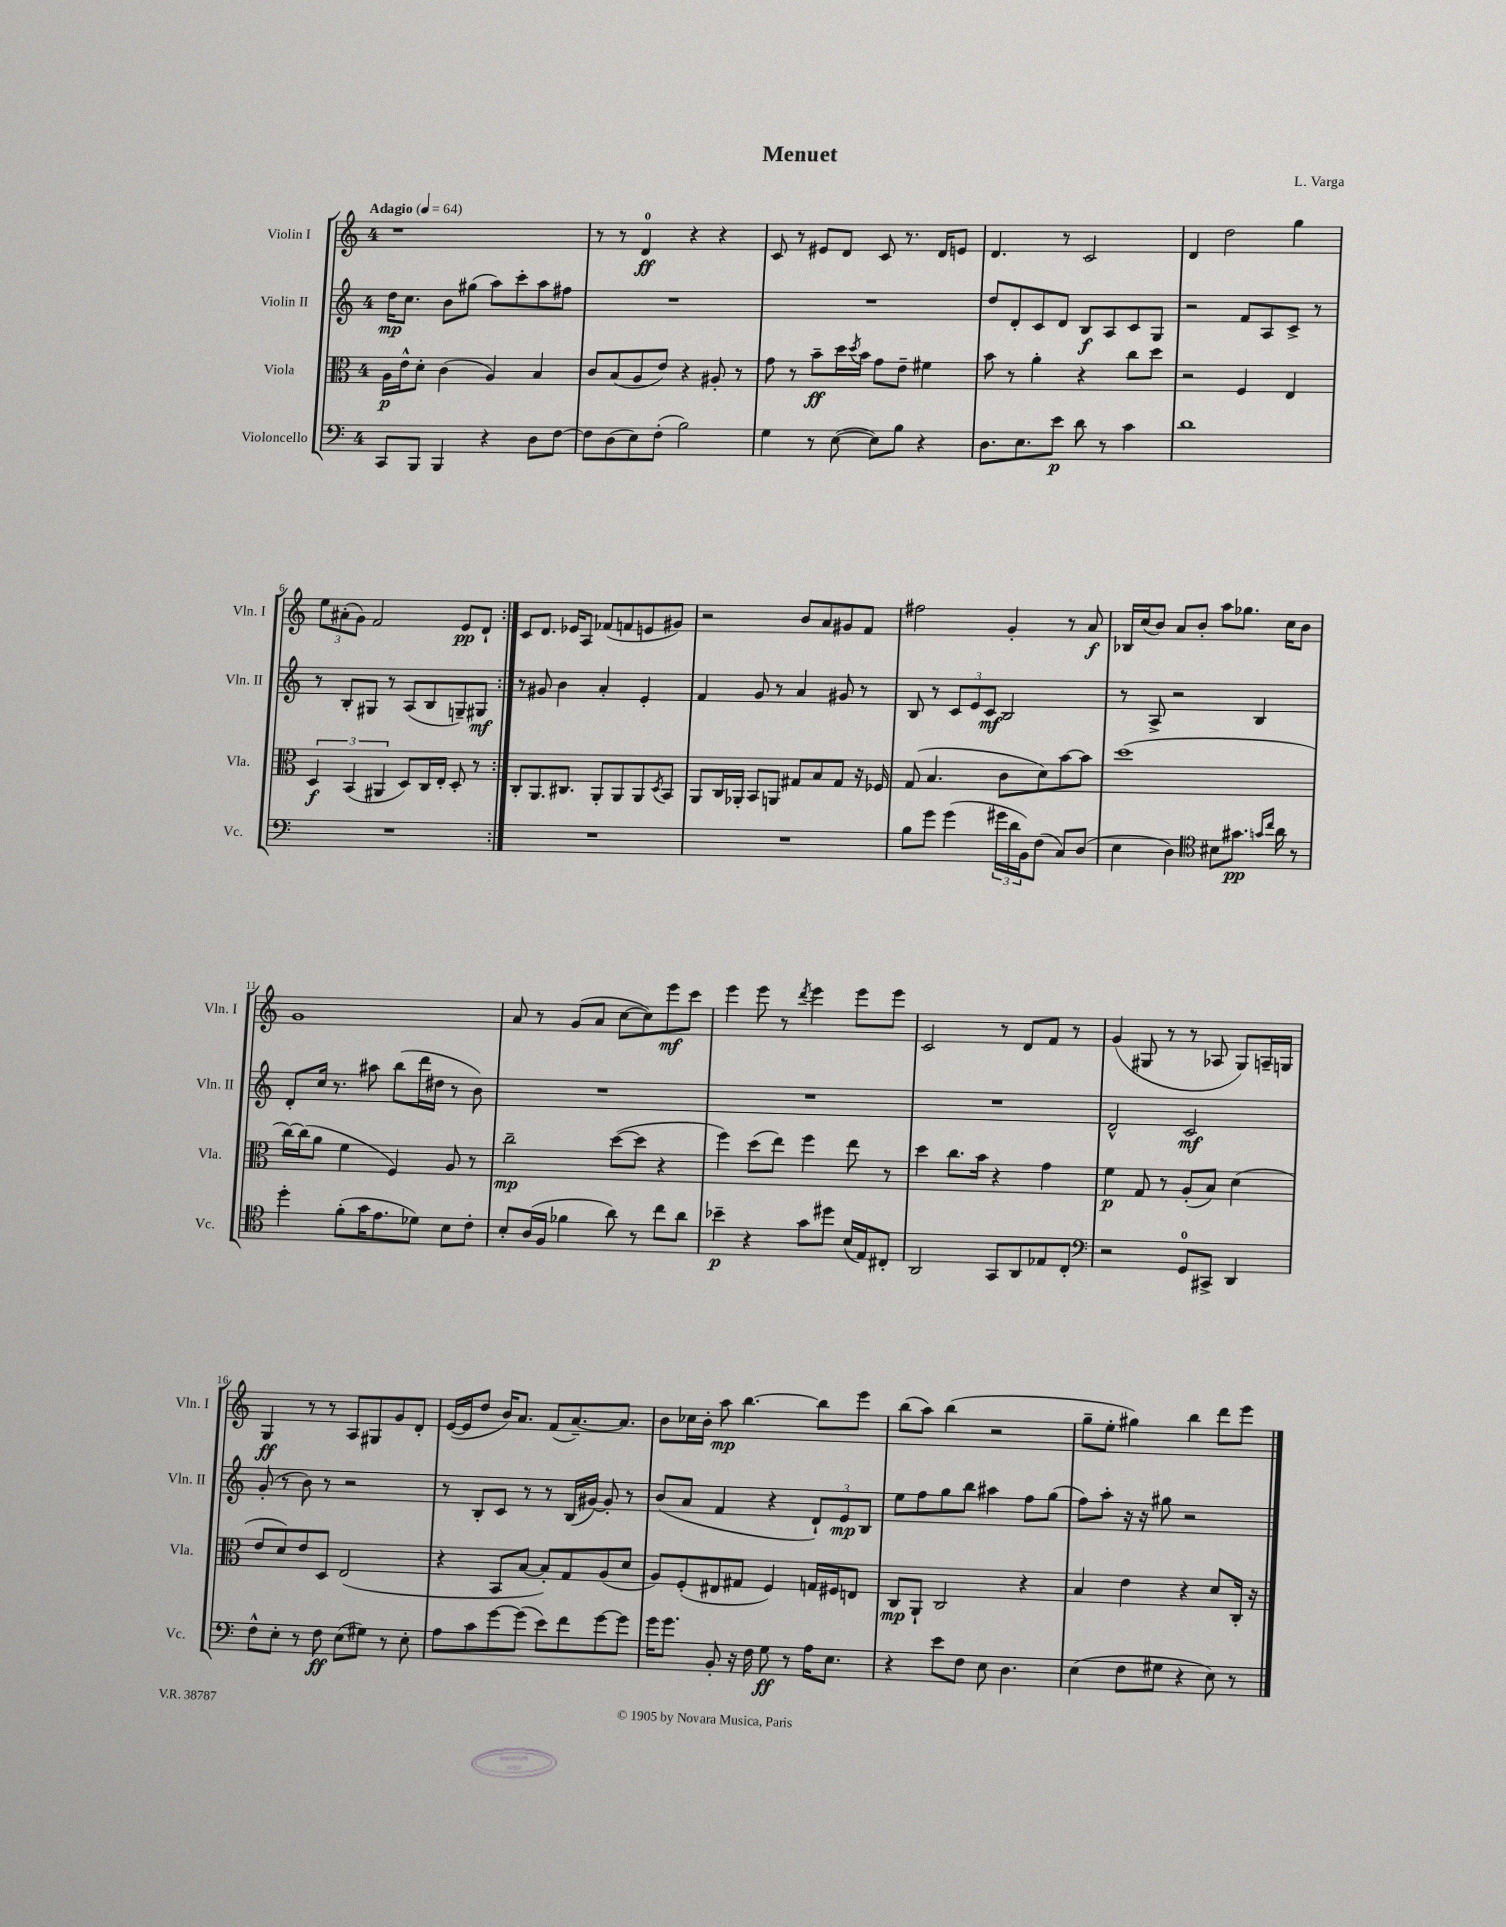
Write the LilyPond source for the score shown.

\header { title = "Menuet" composer = "L. Varga" }
<<
\new StaffGroup <<
\new Staff = "s0" \with { instrumentName = "Violin I" shortInstrumentName = "Vln. I" } {
    \clef treble \key c \major \once \override Staff.TimeSignature.style = #'single-digit \time 4/4 \tempo "Adagio" 4 = 64
    \repeat volta 2 { r1 |
    r8 r8 d'4-0\ff r4 r4 |
    c'8 r8 eis'8 d'8 c'8 r8. d'16 e'8 |
    d'4. r8 c'2 |
    d'4 d''2 g''4 |
    \tuplet 3/2 { e''8 ais'8-.( g'8) } f'2 e'8\pp d'8-! | }
    c'8 d'8. ees'16 a8 fes'8( f'8 e'8 gis'8) |
    r2 b'8 a'8 gis'8 f'8 |
    fis''2 g'4-. r8 a'8\f |
    bes16 c''16( b'8) a'8 b'8-. a''8 ges''8. c''16 b'8 |
    g'1 |
    a'8 r8 g'8( a'8 c''8~ c''8) e'''8\mf c'''8 |
    e'''4 e'''8 r8 \acciaccatura { d'''8 } e'''4 e'''8 e'''8 |
    c'2 r8 d'8 f'8 r8 |
    g'4( gis8 r8 r8 aes8 gis8) a16-- g16 |
    g4\ff r8 r8 a8 gis8 g'8 d'8-. |
    e'16~( e'16 d''8 b'16) a'8. f'8( a'8.~--) a'8. |
    b'8 ces''16 b'16-. a''8\mp b''4.~ b''8 e'''8 |
    b''8( a''8) b''4( r2 |
    g''8-- e''8-. gis''4) b''4 d'''8 e'''8 \bar "|." |
}
\new Staff = "s1" \with { instrumentName = "Violin II" shortInstrumentName = "Vln. II" } {
    \clef treble \key c \major \once \override Staff.TimeSignature.style = #'single-digit \time 4/4
    \repeat volta 2 { d''16\mp c''8. b'8 gis''8( a''8) c'''8-. a''8 fis''8 |
    R1 |
    R1 |
    d''8 d'8-. c'8 d'8 b8\f a8 c'8 g8 |
    r2 f'8 a8 c'8-> r8 |
    r8 b8-. gis8 r8 a8( b8 g8--) gis8\mf | }
    r8 gis'8 b'4 a'4-. e'4-. |
    f'4 g'8 r8 a'4 gis'8 r8 |
    b8 r8 \tuplet 3/2 { c'8 e'8 c'8\mf } b2 |
    r8 a8-> r2 b4 |
    d'8-. c''16 r8. ais''8 b''8( d'''16 dis''16 r8 b'8) |
    R1 |
    R1 |
    R1 |
    d'2-^ c'2\mf |
    g'8-.( r8 b'8) r8 r2 |
    r8 b8-. c'8 r8 r8 b16( gis'16~) gis'8-. r8 |
    b'8( a'8 f'4 r4 \tuplet 3/2 { d'8-!) e'8\mp b8 } |
    e''8 f''8 g''8 b''8 ais''4 f''8 g''8( |
    f''8) a''8-. r16 r16 gis''8 r2 \bar "|." |
}
\new Staff = "s2" \with { instrumentName = "Viola" shortInstrumentName = "Vla." } {
    \clef alto \key c \major \once \override Staff.TimeSignature.style = #'single-digit \time 4/4
    \repeat volta 2 { a16\p e'16-^ d'8-. c'4( a4) b4 |
    c'8 b8( a8 e'8) r4 ais8-. r8 |
    g'8 r8 b'8--\ff d''16 \acciaccatura { d''8 } b'16 g'8 e'8-- fis'4 |
    b'8 r8 a'4-. r4 c''8 d''8 |
    r2 f4 e4 |
    \tuplet 3/2 { d4\f b,4( ais,4 } d8) c16 e16-. d8-. r8 | }
    c8-. a,8. cis8. a,8-. a,8 a,8 \acciaccatura { d8 } b,8 |
    a,8 c16 aes,16-. b,8 a,8 gis8 b8 gis8 r16 fes16 |
    g8( b4. c'8 d'8) b'8~ b'8 |
    d''1( |
    c''16~) c''16( a'8 f'4 f4) a8 r8 |
    c''2--\mp d''8~( d''8 r4 |
    f''4) d''8( e''8) f''4 e''8 r8 |
    d''4 c''8. b'16 r4 g'4 |
    f'4\p g8 r8 a8-.( b8) d'4( |
    e'8 d'8) e'8 d8 e2( |
    r4 b,8 b8~ b8-.) g8 a8( d'8 |
    a8) f8-.( eis8 gis8 f4) g16 fis16 e8 |
    c8\mp a,8-! c2 r4 |
    b4 e'4 r4 d'8 c16-. r16 \bar "|." |
}
\new Staff = "s3" \with { instrumentName = "Violoncello" shortInstrumentName = "Vc." } {
    \clef bass \key c \major \once \override Staff.TimeSignature.style = #'single-digit \time 4/4
    \repeat volta 2 { c,8 b,,8 b,,4 r4 d8 f8~ |
    f8 d8( e8) f8-.( b2) |
    g4 r8 e8~( e8) b8 r4 |
    d8. e8. e'8\p d'8 r8 c'4 |
    d'1 |
    R1 | }
    R1 |
    R1 |
    b8 g'8 g'4( \tuplet 3/2 { gis'16 d'16 b,16) } f8( c8) d8( |
    e4 d4) \clef tenor bis8 gis'8.\pp \grace { g'16 c''16 } a'16 r8 |
    d''4-. f'8-.( g'16 e'8. des'8) b8 c'8-. |
    b8-. a16( f16 fes'4 a'8) r8 c''8 a'8 |
    bes'4--\p r4 g'8 dis''8 b16( e16) cis8-. |
    a,2 g,8 a,8 ees8 c8-. |
    \clef bass r2 g,8-0 cis,8-> d,4 |
    f8-^ e8-. r8 f8\ff e8( gis8) r8 e8-. |
    a8 c'8 g'8~ g'8( e'8) f'8 g'8~ g'8 |
    g'16 g'8. b,8-. r16 f16 g8\ff r8 a16 e8. |
    r4 e'8 f8 e8 d4. |
    e4( f8 gis8 r4 e8) r8 \bar "|." |
}
>>
>>
